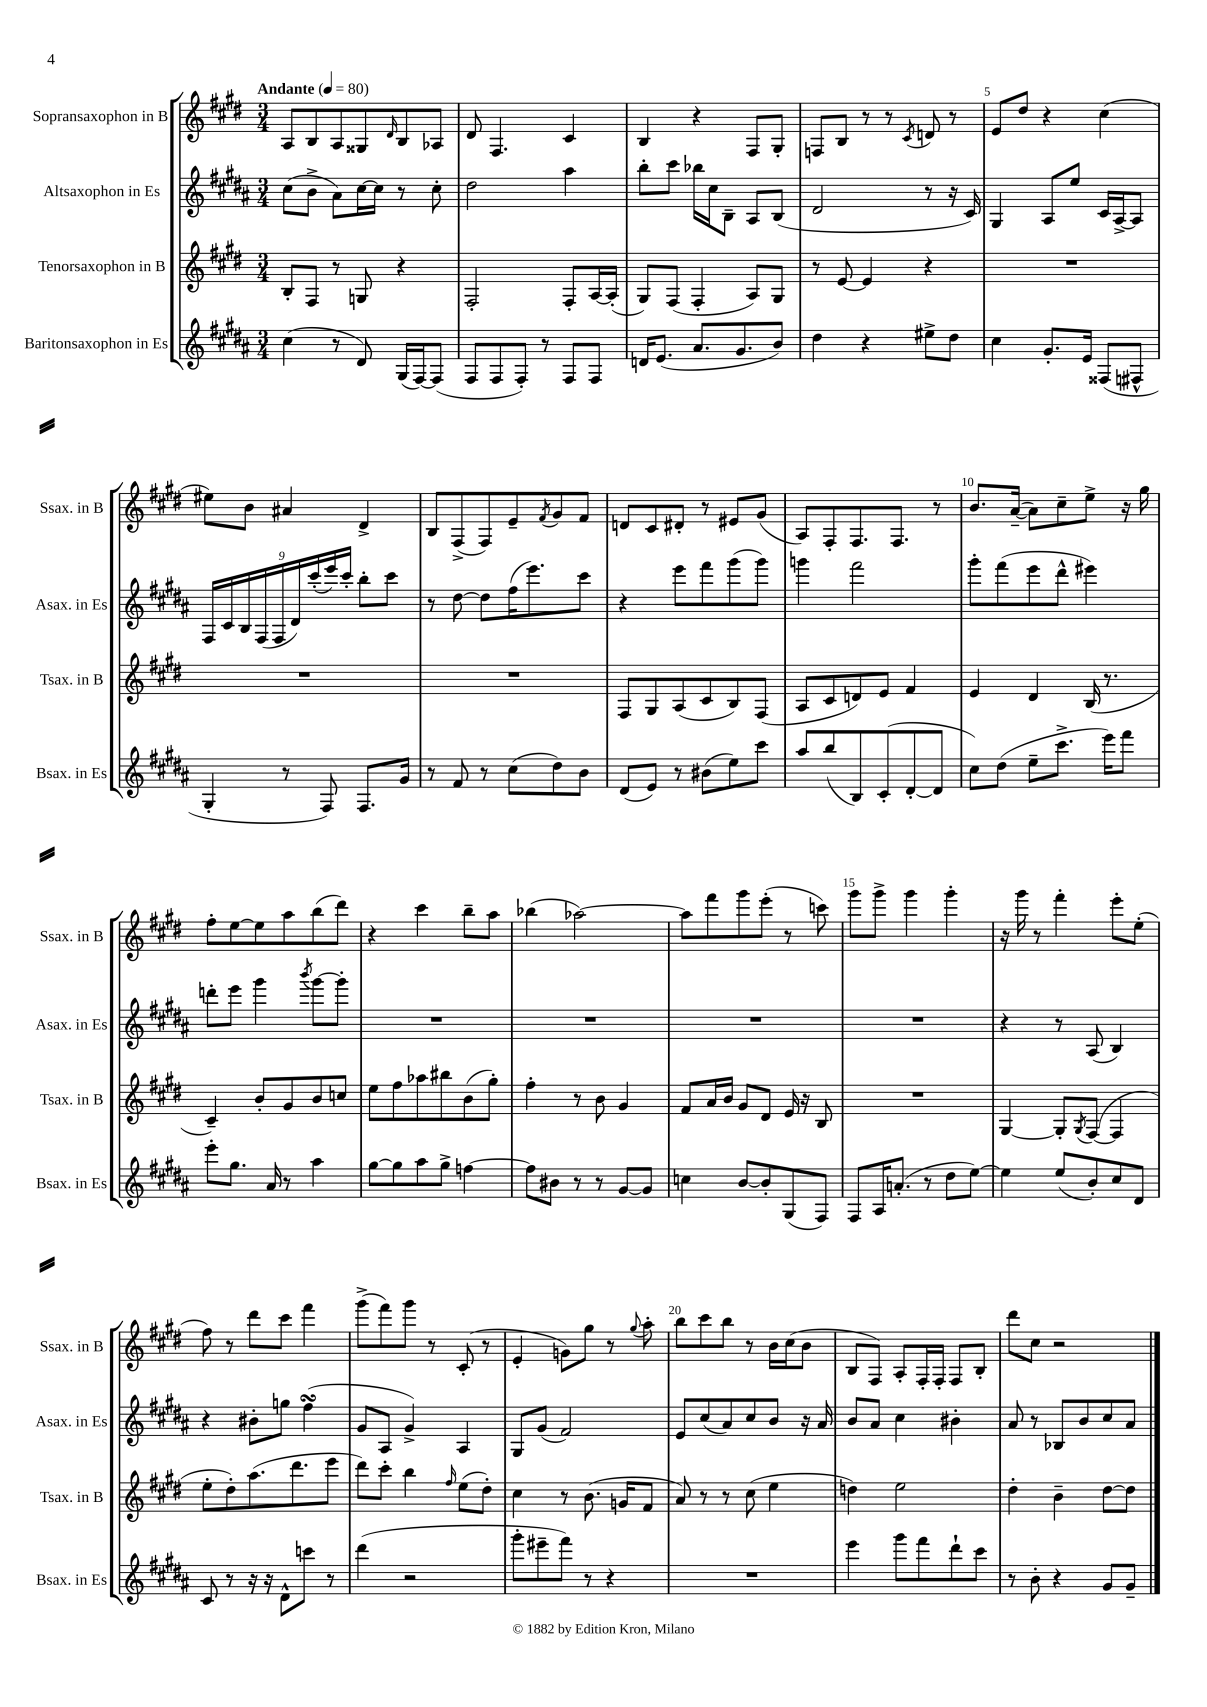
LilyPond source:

<<
\new StaffGroup <<
\new Staff = "s0" \with { instrumentName = "Sopransaxophon in B" shortInstrumentName = "Ssax. in B" } {
    \clef treble \key e \major \numericTimeSignature \time 3/4 \tempo "Andante" 4 = 80
    a8 b8 a8 gisis8 \grace { dis'16 } b8 aes8 |
    dis'8 fis4. cis'4 |
    b4 r4 fis8 gis8-. |
    f8 b8 r8 r8 \acciaccatura { cis'8 } d'8 r8 |
    e'8 dis''8 r4 cis''4( |
    eis''8) b'8 ais'4 dis'4-> |
    b8 fis8->( fis8) e'8-- \acciaccatura { fis'8 } gis'8 fis'8 |
    d'8 cis'8 dis'8-. r8 eis'8 gis'8( |
    a8) fis8-. fis8. fis8. r8 |
    b'8. a'16~--( a'8) cis''8-- e''8-> r16 gis''16 |
    fis''8-. e''8~ e''8 a''8 b''8( dis'''8) |
    r4 cis'''4 b''8-- a''8 |
    bes''4( aes''2~) |
    aes''8 fis'''8 gis'''8 e'''8-.( r8 c'''8) |
    gis'''8 gis'''8-> gis'''4 gis'''4-. |
    r16 gis'''16 r8 fis'''4-. e'''8-. e''8-.( |
    fis''8) r8 dis'''8 cis'''8 fis'''4 |
    gis'''8->( fis'''8) gis'''8 r8 cis'8-.( r8 |
    e'4-. g'8) gis''8 r8 \appoggiatura { gis''8 } a''8-. |
    b''8 cis'''8 b''8 r8 b'16 cis''16( b'8 |
    b8 fis8) a8-. fis16-. fis16-. fis8 b8-. |
    dis'''8 cis''8 r2 \bar "|." |
}
\new Staff = "s1" \with { instrumentName = "Altsaxophon in Es" shortInstrumentName = "Asax. in Es" } {
    \clef treble \key b \major \numericTimeSignature \time 3/4
    cis''8( b'8-> ais'8) cis''16~ cis''16 r8 cis''8-. |
    dis''2 ais''4 |
    b''8-. cis'''8 bes''16 cis''16 b8-- ais8 b8( |
    dis'2 r8 r16 cis'16) |
    gis4 ais8 e''8 cis'16 ais16~-> ais8 |
    \tuplet 9/8 { fis16 cis'16 b16 fis16( fis16 dis'16) cis'''16-.( e'''16) cis'''16-. } b''8-. cis'''8 |
    r8 dis''8~ dis''8 fis''16( e'''8.) cis'''8 |
    r4 e'''8 fis'''8 gis'''8( gis'''8) |
    g'''4 fis'''2 |
    gis'''8-. fis'''8( e'''8 dis'''8-^ eis'''4) |
    d'''8-. e'''8 gis'''4 \acciaccatura { b'''8 } gis'''8~ gis'''8-. |
    R2. |
    R2. |
    R2. |
    R2. |
    r4 r8 ais8( b4) |
    r4 bis'8-. g''8 fis''4\turn( |
    gis'8 ais8 gis'4->) ais4 |
    gis8 gis'8( fis'2) |
    e'8 cis''8( ais'8) cis''8 b'8 r16 ais'16 |
    b'8 ais'8 cis''4 bis'4-. |
    ais'8 r8 bes8 b'8 cis''8 ais'8 \bar "|." |
}
\new Staff = "s2" \with { instrumentName = "Tenorsaxophon in B" shortInstrumentName = "Tsax. in B" } {
    \clef treble \key e \major \numericTimeSignature \time 3/4
    b8-. fis8 r8 g8 r4 |
    fis2-. fis8-. a16~ a16-.( |
    gis8) fis8( fis4-. a8) gis8 |
    r8 e'8~ e'4 r4 |
    R2. |
    R2. |
    R2. |
    fis8 gis8 a8( cis'8 b8) fis8( |
    a8 cis'8 d'8) e'8 fis'4 |
    e'4 dis'4 b16( r8. |
    cis'4--) b'8-. gis'8 b'8 c''8 |
    e''8 fis''8 aes''8 bis''8 b'8( gis''8-.) |
    fis''4-. r8 b'8 gis'4 |
    fis'8 a'16 b'16 gis'8 dis'8 e'16 r16 b8 |
    R2. |
    gis4~ gis8-. \acciaccatura { gis8 } fis8~( fis4 |
    e''8-. dis''8-.) a''8.( dis'''8. e'''8 |
    dis'''8) cis'''8-. b''4 \grace { fis''16 } e''8( dis''8-.) |
    cis''4 r8 b'8.( g'16 fis'8 |
    a'8) r8 r8 cis''8( e''4 |
    d''4) e''2 |
    dis''4-. b'4-- dis''8~ dis''8 \bar "|." |
}
\new Staff = "s3" \with { instrumentName = "Baritonsaxophon in Es" shortInstrumentName = "Bsax. in Es" } {
    \clef treble \key b \major \numericTimeSignature \time 3/4
    cis''4( r8 dis'8) gis16( fis16~) fis8( |
    fis8 fis8 fis8-.) r8 fis8 fis8 |
    d'16 e'8.( ais'8. gis'8. b'8) |
    dis''4 r4 eis''8-> dis''8 |
    cis''4 gis'8.-. e'16 fisis8( fis8-^ |
    gis4-. r8 fis8) fis8. gis'16 |
    r8 fis'8 r8 cis''8( dis''8) b'8 |
    dis'8( e'8) r8 bis'8( e''8) cis'''8 |
    ais''8 b''8( b8) cis'8-.( dis'8~-. dis'8 |
    cis''8) dis''8( e''8-- cis'''8.-> e'''16) fis'''8 |
    e'''8-. gis''8. ais'16 r8 ais''4 |
    gis''8~ gis''8 ais''8 gis''8-> f''4~ |
    f''8 bis'8 r8 r8 gis'8~ gis'8 |
    c''4 b'8~ b'8-. gis8( fis8) |
    fis8 ais16 a'8.-.( r8 dis''8 e''8~) |
    e''4 e''8( b'8-.) cis''8 dis'8 |
    cis'8 r8 r16 r16 dis'8-^ c'''8 r8 |
    dis'''4( r2 |
    gis'''8-. eis'''8-- fis'''8) r8 r4 |
    R2. |
    e'''4 gis'''8 fis'''8 dis'''8-! cis'''8 |
    r8 b'8-. r4 gis'8 gis'8-- \bar "|." |
}
>>
>>
\layout { \context { \Score \override BarNumber.break-visibility = ##(#f #t #t) barNumberVisibility = #(every-nth-bar-number-visible 5) } }
